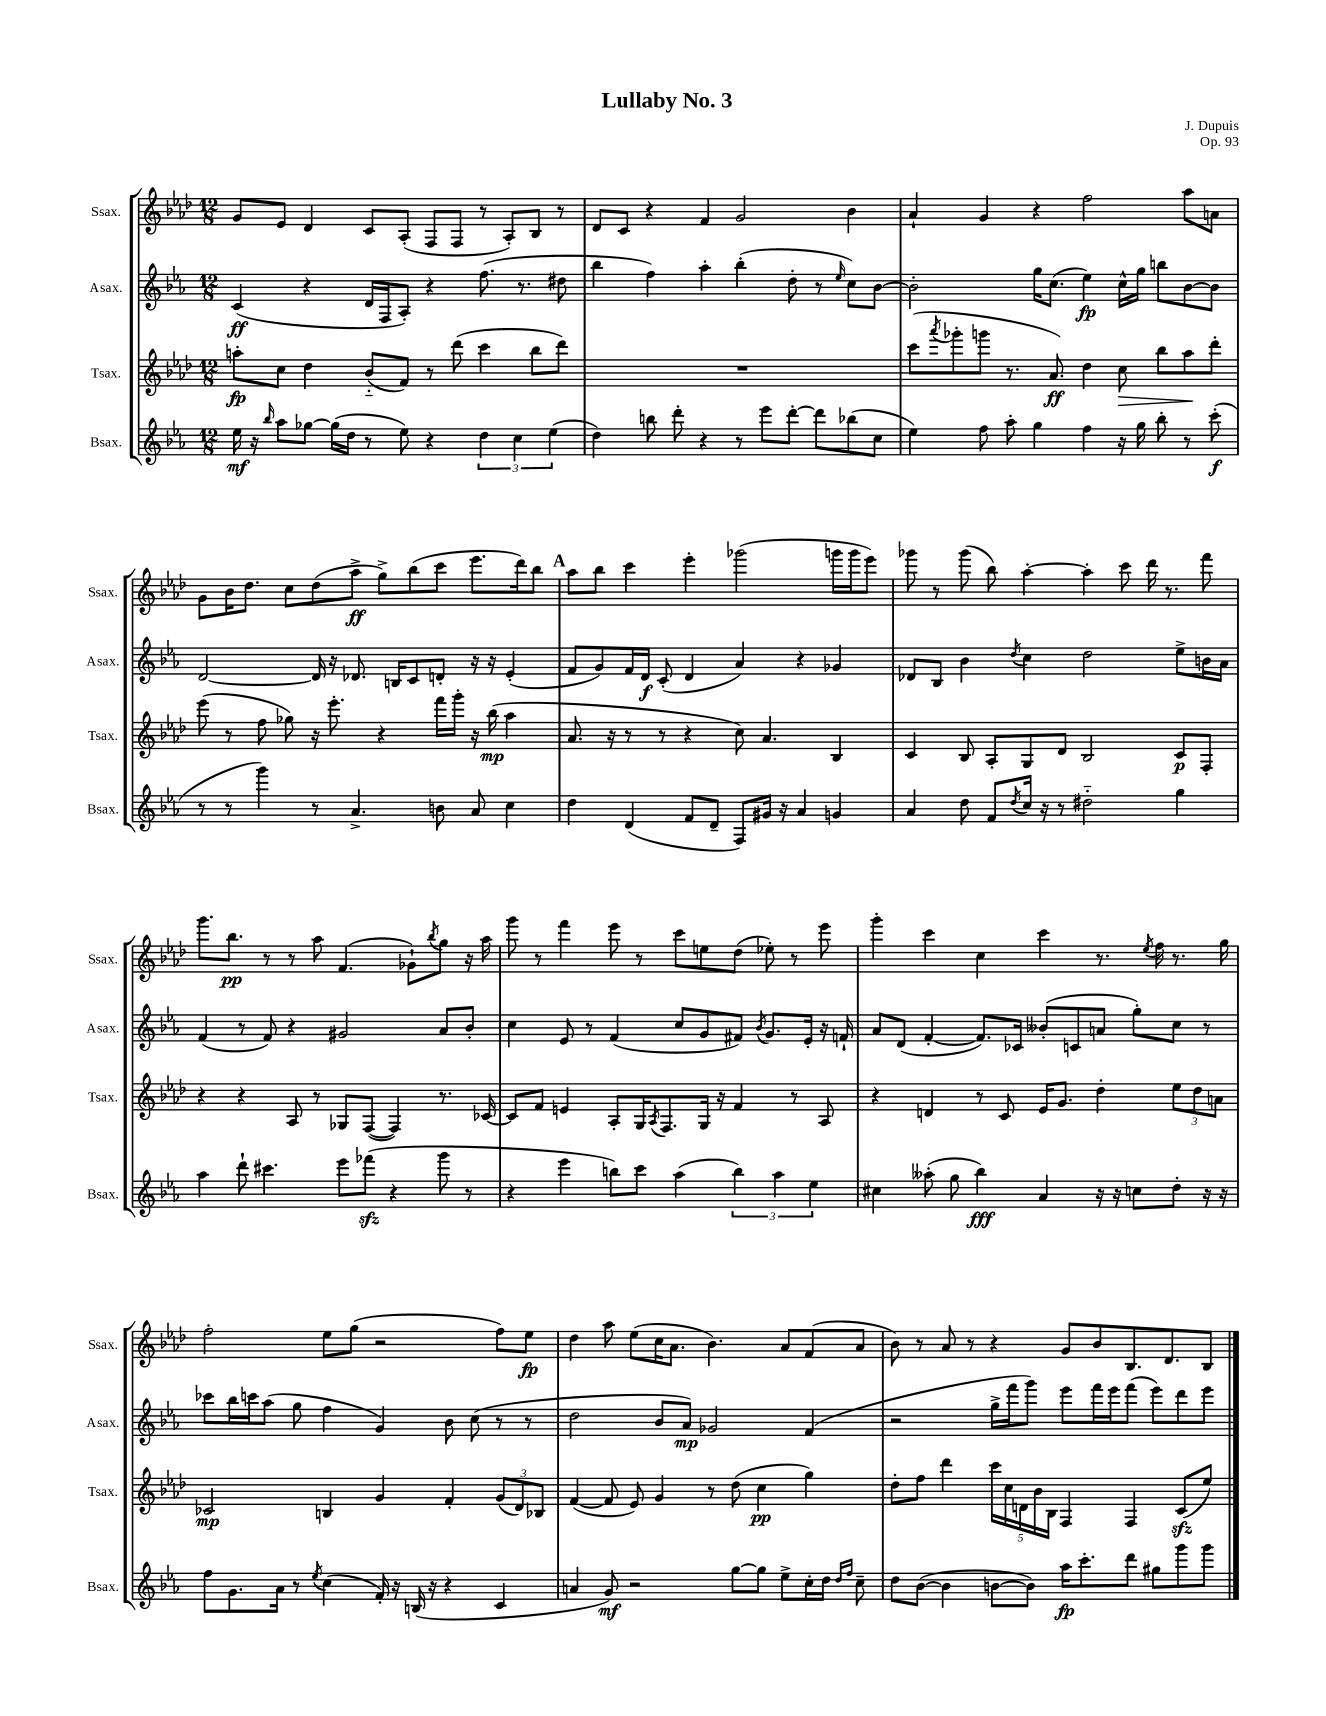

**kern	**kern	**kern	**kern
*staff4	*staff3	*staff2	*staff1
*clefG2	*clefG2	*clefG2	*clefG2
*k[b-e-a-]	*k[b-e-a-d-]	*k[b-e-a-]	*k[b-e-a-d-]
*M12/8	*M12/8	*M12/8	*M12/8
16ee-	8aa'	(4c	8g
16r	.	.	.
16qqbb-	.	.	.
8aa-	8cc	.	8e-
[8gg-	4dd-	4r	4d-
(16gg-]	.	.	.
16dd	.	.	.
8r	(8b-'~	16d	8c
.	.	16F	.
8ee-)	8f)	8A-')	(8A-'
4r	8r	4r	8F
.	(8ddd-	.	8F
6dd	4ccc	(8.ff	8r
.	.	.	8A-')
6cc	.	.	.
.	.	8.r	.
.	8bb-	.	8B-
(6ee-	.	.	.
.	8ddd-)	8dd#	8r
=	=	=	=
4dd)	1.r	4bb-	8d-
.	.	.	8c
8bb	.	4ff)	4r
8ddd'	.	.	.
4r	.	4aa-'	4f
8r	.	(4bb-'	2g
8eee-	.	.	.
[8ddd'	.	8dd'	.
8ddd]	.	8r	.
.	.	16qqee-	.
(8bb-	.	8cc)	4b-
8cc	.	[8b-	.
=	=	=	=
4ee-)	(8ccc	2b-']	4a-`
.	8qaaa-	.	.
.	8ggg-'	.	.
8ff	8ggg	.	4g
8aa-'	8.r	.	.
4gg	.	16gg	4r
.	8.a-)	(8.cc	.
4ff	4dd-	4ee-)	2ff
16r	8cc	16cc^^	.
16gg	.	16gg	.
8bb-'	8bb-	8bb	.
8r	8aa-	[8b-	8aa-
(8ccc'	8ddd-'	8b-]	8a
=	=	=	=
8r	(8eee-	[2d	8g
8r	8r	.	16b-
.	.	.	8.dd-
4ggg)	8ff	.	.
.	8gg-)	.	8cc
8r	16r	16d]	(8dd-
.	8.eee-'	16r	.
4.a-^	.	8.d-	8aa-^
.	4r	.	8gg^)
.	.	16B	.
.	.	8c	(8bb-
8b	16fff	8d'	8ccc
.	16ggg'	.	.
8a-	16r	16r	8.eee-
.	(16bb-	16r	.
4cc	4aa-	(4e-'	.
.	.	.	16ddd-)
.	.	.	8bb-
=	=	=	=
4dd	8.a-	8f	8aa-
.	.	8g)	8bb-
.	16r	.	.
(4d	8r	16f	4ccc
.	.	16d	.
.	8r	(8c'	.
8f	4r	4d	4eee-'
8d~	.	.	.
8F)	8cc)	4a-)	(2ggg-
16g#	4.a-	.	.
16r	.	.	.
4a-	.	4r	.
4g	4B-	4g-	16ggg
.	.	.	16ggg
.	.	.	8eee-)
=	=	=	=
4a-	4c	8d-	8ggg-
.	.	8B-	8r
8dd	8B-	4b-	(8ggg-
8f	8A-'	.	8bb-)
8qdd	.	8qdd	.
16cc	8G	4cc	[4aa-'
16r	.	.	.
8r	8d-	.	.
2dd#'~	2B-	2dd	4aa-']
.	.	.	8ccc
.	.	.	16ddd-
.	.	.	8.r
4gg	8c	8ee-^	.
.	8F'	16b	8fff
.	.	16a-	.
=	=	=	=
4aa-	4r	(4f	8.ggg
.	.	.	8.bb-
8ddd`	4r	8r	.
4.ccc#	.	8f)	8r
.	8A-	4r	8r
.	8r	.	8aa-
8eee-	8G-	2g#	(4.f
(8fff-	([8F	.	.
4r	4F])	.	.
.	.	.	8g-`)
.	.	.	8qbb-
8ggg	8.r	8a-	8gg
8r	.	8b-'	16r
.	[16c-	.	16aa-
=	=	=	=
4r	8c-]	4cc	8ggg
.	8f	.	8r
4eee-	4e	8e-	4fff
.	.	8r	.
8bb)	8A-'	(4f	8eee-
8ccc	16G	.	8r
.	8qA-	.	.
.	8.F	.	.
(4aa-	.	8cc	8ccc
.	16G	8g	8ee
.	16r	.	.
6bb)	4f	8f#)	(8dd-
.	.	8qb-	.
.	.	8.g	8ee-')
6aa-	.	.	.
.	8r	.	8r
.	.	16e-'	.
6ee-	.	.	.
.	8A-	16r	8eee-
.	.	16f`	.
=	=	=	=
4cc#	4r	8a-	4ggg'
.	.	(8d	.
(8aa--'	4d	[4f'	4ccc
8gg	.	.	.
4bb-)	8r	8.f])	4cc
.	8c	.	.
.	.	16c-	.
4a-	16e-	(8b--'	4ccc
.	8.g	.	.
.	.	8c	.
16r	4dd-'	8a	8.r
16r	.	.	.
8cc	.	8gg')	.
.	.	.	8qee-
.	.	.	16ff
8dd'	12ee-	8cc	8.r
.	12dd-	.	.
16r	.	8r	.
.	12a	.	.
16r	.	.	16gg
=	=	=	=
8ff	2c-	8ccc-	2ff'
8.g	.	16bb-	.
.	.	16ccc	.
.	.	(8aa-	.
16a-	.	.	.
8r	.	8gg	.
8qee-	.	.	.
(4cc	4B	4ff	8ee-
.	.	.	(8gg
16f')	4g	4g)	2r
16r	.	.	.
(16B	.	.	.
16r	.	.	.
4r	4f'	8b-	.
.	.	(8cc	.
4c	(12g	8r	8ff)
.	12d-)	.	.
.	.	8r	8ee-
.	12B-	.	.
=	=	=	=
4a	([4f	2dd	4dd-
8g)	8f]	.	8aa-
2r	8e-)	.	(8ee-
.	4g	8b-	16cc
.	.	.	8.a-
.	.	8a-)	.
.	8r	2g-	4.b-)
[8gg	(8dd-	.	.
8gg]	4cc	.	.
8ee-^	.	.	8a-
16cc'	4gg)	(4f	(8f
16dd	.	.	.
16qqdd	.	.	.
16qqff	.	.	.
8cc~	.	.	8a-
=	=	=	=
8dd	8dd-'	2r	8b-)
([8b-	8ff	.	8r
4b-]	4ddd-	.	8a-
.	.	.	8r
[8b	20ccc	16gg^	4r
.	20cc	.	.
.	.	16fff	.
.	20d	.	.
8b])	.	8ggg)	.
.	20b-	.	.
.	20B-	.	.
16aa-	4F	8eee-	8g
8.ccc'	.	.	.
.	.	16fff	8b-
.	.	16eee-	.
8ddd	4F	(8fff	8.B-
8gg#	.	8eee-)	.
.	.	.	8.d-
8ggg	(8c	8ddd	.
8ggg	8ee-)	8eee-	8B-
==	==	==	==
*-	*-	*-	*-
